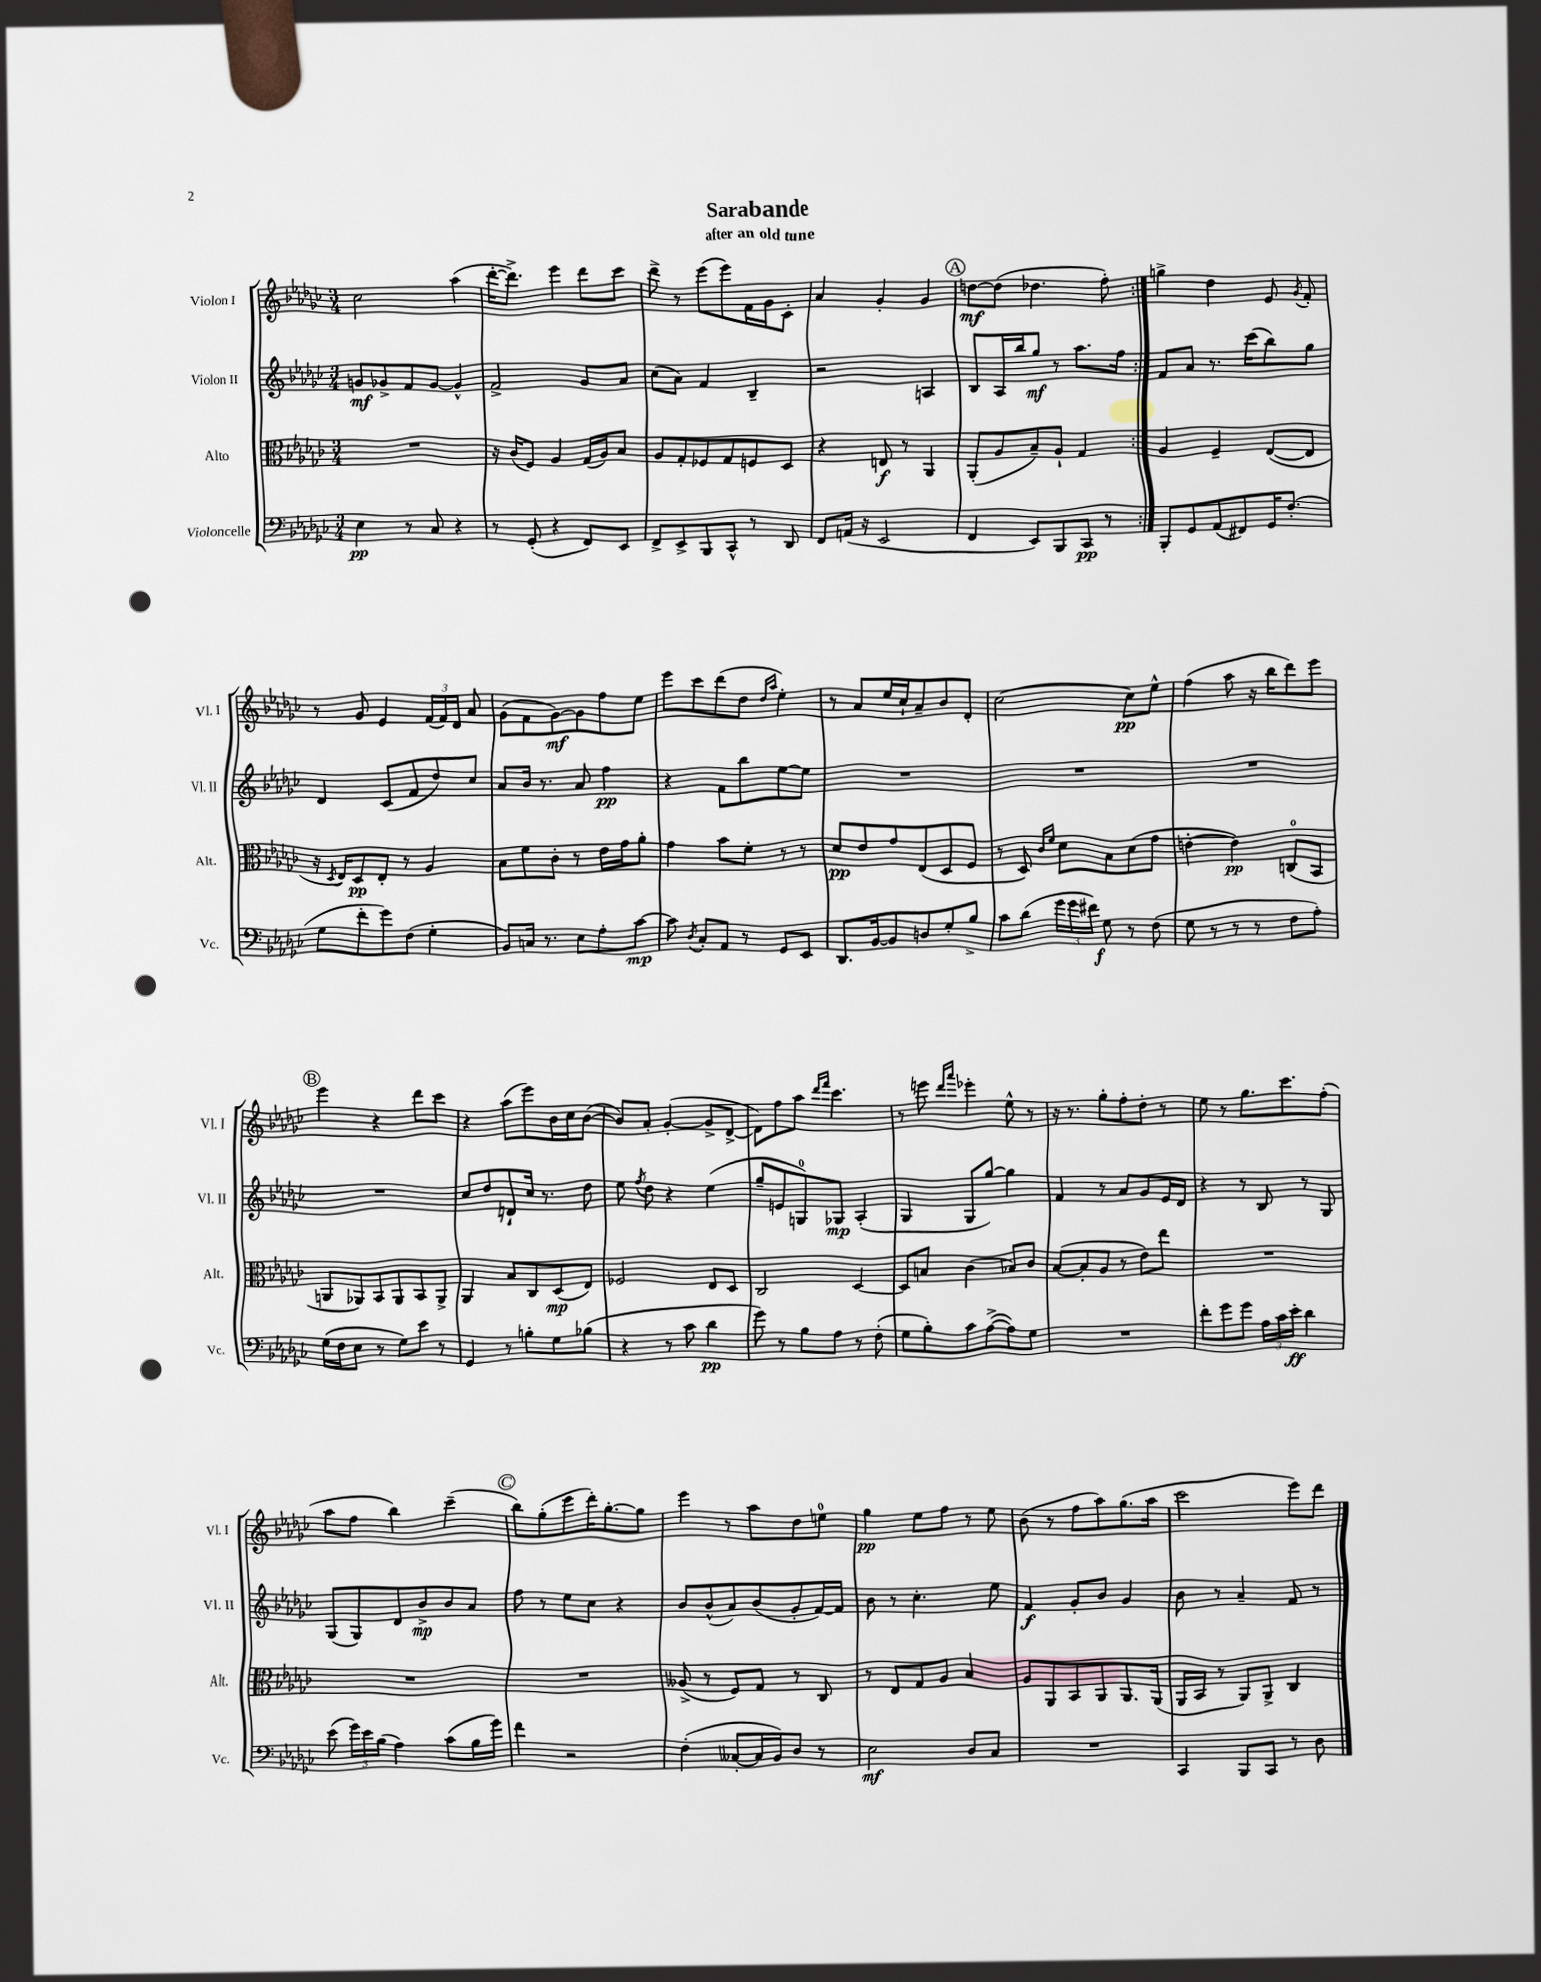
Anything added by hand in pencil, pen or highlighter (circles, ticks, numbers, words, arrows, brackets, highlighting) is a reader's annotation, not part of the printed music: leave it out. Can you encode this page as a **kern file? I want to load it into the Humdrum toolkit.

**kern	**kern	**kern	**kern
*staff4	*staff3	*staff2	*staff1
*clefF4	*clefC3	*clefG2	*clefG2
*k[b-e-a-d-g-c-]	*k[b-e-a-d-g-c-]	*k[b-e-a-d-g-c-]	*k[b-e-a-d-g-c-]
*M3/4	*M3/4	*M3/4	*M3/4
4E-	2.r	8g	2cc-
.	.	8g-^	.
8r	.	8f	.
8C-	.	[8g-	.
4r	.	4g-^^]	(4aa-
=	=	=	=
8r	16r	2f^	[16ddd-'
.	(16c-	.	8.ddd-^])
(8GG-'	8F)	.	.
4r	4A-	.	4eee-
8FF)	(16G-	8g-	8ddd-
.	16A-)	.	.
8EE-	8B-	8a-	8ccc-
=	=	=	=
8FF^	8A-	(8cc-	8ddd-^
8EE-^	8G-'	8a-)	8r
8BBB-	8F-	4f	(8eee-
8CC-^^	8G-	.	8eee-)
8r	8F	4B-~	16f
.	.	.	16g-
8DD-	8D-	.	8c-'
=	=	=	=
8FF	4r	2r	4a-
(16AA	.	.	.
16r	.	.	.
2EE-	8E	.	4g-'
.	8r	.	.
.	4AA-	4A	4g-
=	=	=	=
4FF	(8AA-'	8B-	[8dd
.	8A-	16A-	(8dd]
.	.	16bb-	.
8EE-)	8B-~)	8gg-	4.dd-
8BBB-	8A-`	8r	.
8CC-	4G-	8.aa-	.
8r	.	.	8ff')
.	.	16ff	.
=:|!	=:|!	=:|!	=:|!
8BBB-'	4A-	8f	4gg^
8GG-	.	8a-	.
(8AA-	4F~	8.r	4dd-
8FF#)	.	.	.
.	.	(16ccc-	.
16GG-	([8E-	8bb-)	8e-
(8.F'	.	.	.
.	.	.	8qg-
.	8E-]	8gg-	8f'
=	=	=	=
8G-	16r	4d-	8r
.	8qD-	.	.
.	16E-)	.	.
8f'	8D-	.	8g-
8g-)	8E-'	(8c-	4e-
(8F	8r	8f	.
4G-'	4A-	8dd-)	(24f
.	.	.	24f)
.	.	.	24d-
.	.	8cc-	8a-
=	=	=	=
8BB-)	8B-	8a-	(8g-
16C	8f	16b-	8f
8.r	.	8.r	.
.	8c-'	.	[8g-)
8E-	8r	8a-	8g-]
8A-'	16e-	4ff	8ff
.	16g-	.	.
[8c-	8a-'	.	8ee-
=	=	=	=
8c-]	4g-	4r	8eee-
8qD-	.	.	.
8C-'	.	.	8ccc-
8AA-	8b-	8f	(8ddd-
8r	8f'	8bb-	8dd-
.	.	.	16qqdd-
.	.	.	16qqaa-
8GG-	8r	[8ee-	4ee-')
8EE-	8r	8ee-]	.
=	=	=	=
8.DD-	8d-	2.r	8r
.	8e-	.	8a-
[16BB-	.	.	.
8BB-]	8g-	.	16ee-
.	.	.	16cc-`
8D	(8E-	.	8a-~
8G-'	8D-	.	8b-
8B-^	8F	.	8d-'
=	=	=	=
8c-	8r	2.r	[2cc-
(8d-	8D-)	.	.
.	16qqc-	.	.
.	16qqf	.	.
24g-	8d-	.	.
24g-	.	.	.
24f#)	.	.	.
8G-	8B-	.	.
8r	(8d-	.	8cc-]
(8F	8g-	.	8ee-^^
=	=	=	=
8G-	[4e'	2.r	(4ff
8r	.	.	.
8r	4e])	.	8aa-
8r	.	.	16r
.	.	.	16bb-
8F	(8C	.	8ddd-)
8A-')	8BB-	.	8eee-
=	=	=	=
(16G-	8AA	2.r	4eee-
16F	.	.	.
8E-	8AA-)	.	.
8r	8BB-	.	4r
8G-)	8AA-	.	.
8e-	8BB-	.	8ddd-
8r	8AA-^	.	8ccc-
=	=	=	=
4GG-	4AA-	8cc-	4r
.	.	8dd-	.
8r	8B-	8d`	(8aa-
8B'	8C-	16cc-	8eee-)
.	.	8.r	.
8G-	(8D-	.	16b-
.	.	.	16cc-
(8B-	8E-)	8dd-	([8b-
=	=	=	=
4r	2F-	8ee-	8b-])
.	.	8qff	.
.	.	8dd-	8a-'
8r	.	4r	([4g-'
8c-	.	.	.
4d-	8E-	(4ee-	8g-^]
.	8D-	.	[8d-^
=	=	=	=
8g-)	2C-	8gg-~	8d-])
8r	.	8e	8ff
8B-	.	8G)	8aa-
.	.	.	16qqddd-
.	.	.	16qqfff
8A-	.	8G-	4.ccc-
8r	[4D-	(4A-'	.
(8F'	.	.	.
=	=	=	=
8G-	8D-]	4G-	8r
8B-')	8B	.	8eee
.	.	.	16qqddd-
.	.	.	16qqaaa-
8c-	(4c-	8G-	4eee-'
([8A-^	.	[8gg-)	.
8A-])	8B-)	4gg-]	8ee-^^
8G-	8c-	.	8r
=	=	=	=
2.r	([8B-	4f	16r
.	.	.	8.r
.	8B-']	.	.
.	8A-	8r	8gg-'
.	8r	8a-	8ff'
.	8e-)	8g-	8dd-'
.	8ee-	16e-	8r
.	.	16d-	.
=	=	=	=
8f'	2.r	4r	8ee-
8g-	.	.	8r
8g-	.	8r	8.gg-
24A-	.	8B-	.
24c-	.	.	.
.	.	.	8.ccc-
24e-'	.	.	.
4d-	.	8r	.
.	.	8G-	(8ff'
=	=	=	=
(8e-	2.r	(8G-	8aa-
24g-)	.	8G-)	8ff
24e-	.	.	.
(24B-	.	.	.
4A-)	.	8d-	4bb-)
.	.	8b-^	.
(8c-	.	8b-	(4ccc-~
16B-	.	8a-	.
16g-)	.	.	.
=	=	=	=
4f	2.r	8ff	8bb-)
.	.	8r	(8gg-'
2r	.	8ee-	8eee-
.	.	8cc-	16ddd-')
.	.	.	[8.gg-'
.	.	4r	.
.	.	.	8gg-]
=	=	=	=
(4F'	(8A--^	8b-	4eee-
.	8r	(8b-^^	.
[8C--'	8F)	8a-)	8r
16C--]	8G-	(8b-	8aa-
16BB-)	.	.	.
8D-	8r	8g-'	8dd-
8r	8C-	[16f)	8ee
.	.	16f]	.
=	=	=	=
2E-	8r	8b-	4gg-
.	8E-	8r	.
.	8G-	4.cc-'	8ee-
.	8A-	.	8ff
8D-	4B-	.	8r
8C-	.	8ee-	8ee-
=	=	=	=
2.r	8A-	4f	(8b-
.	8AA-	.	8r
.	8BB-	8g-'	8ff
.	8AA-	8b-	8aa-)
.	8.AA-	4g-	(8.gg-
.	(16AA-	.	16aa-
=	=	=	=
4CC-	16AA-	8b-	2ccc-
.	16BB-	.	.
.	8r	8r	.
8BBB-	8AA-)	4a-~	.
8CC-	8AA-^	.	.
8r	4C-	8f	8eee-)
8D-	.	8r	8ddd-
==	==	==	==
*-	*-	*-	*-
